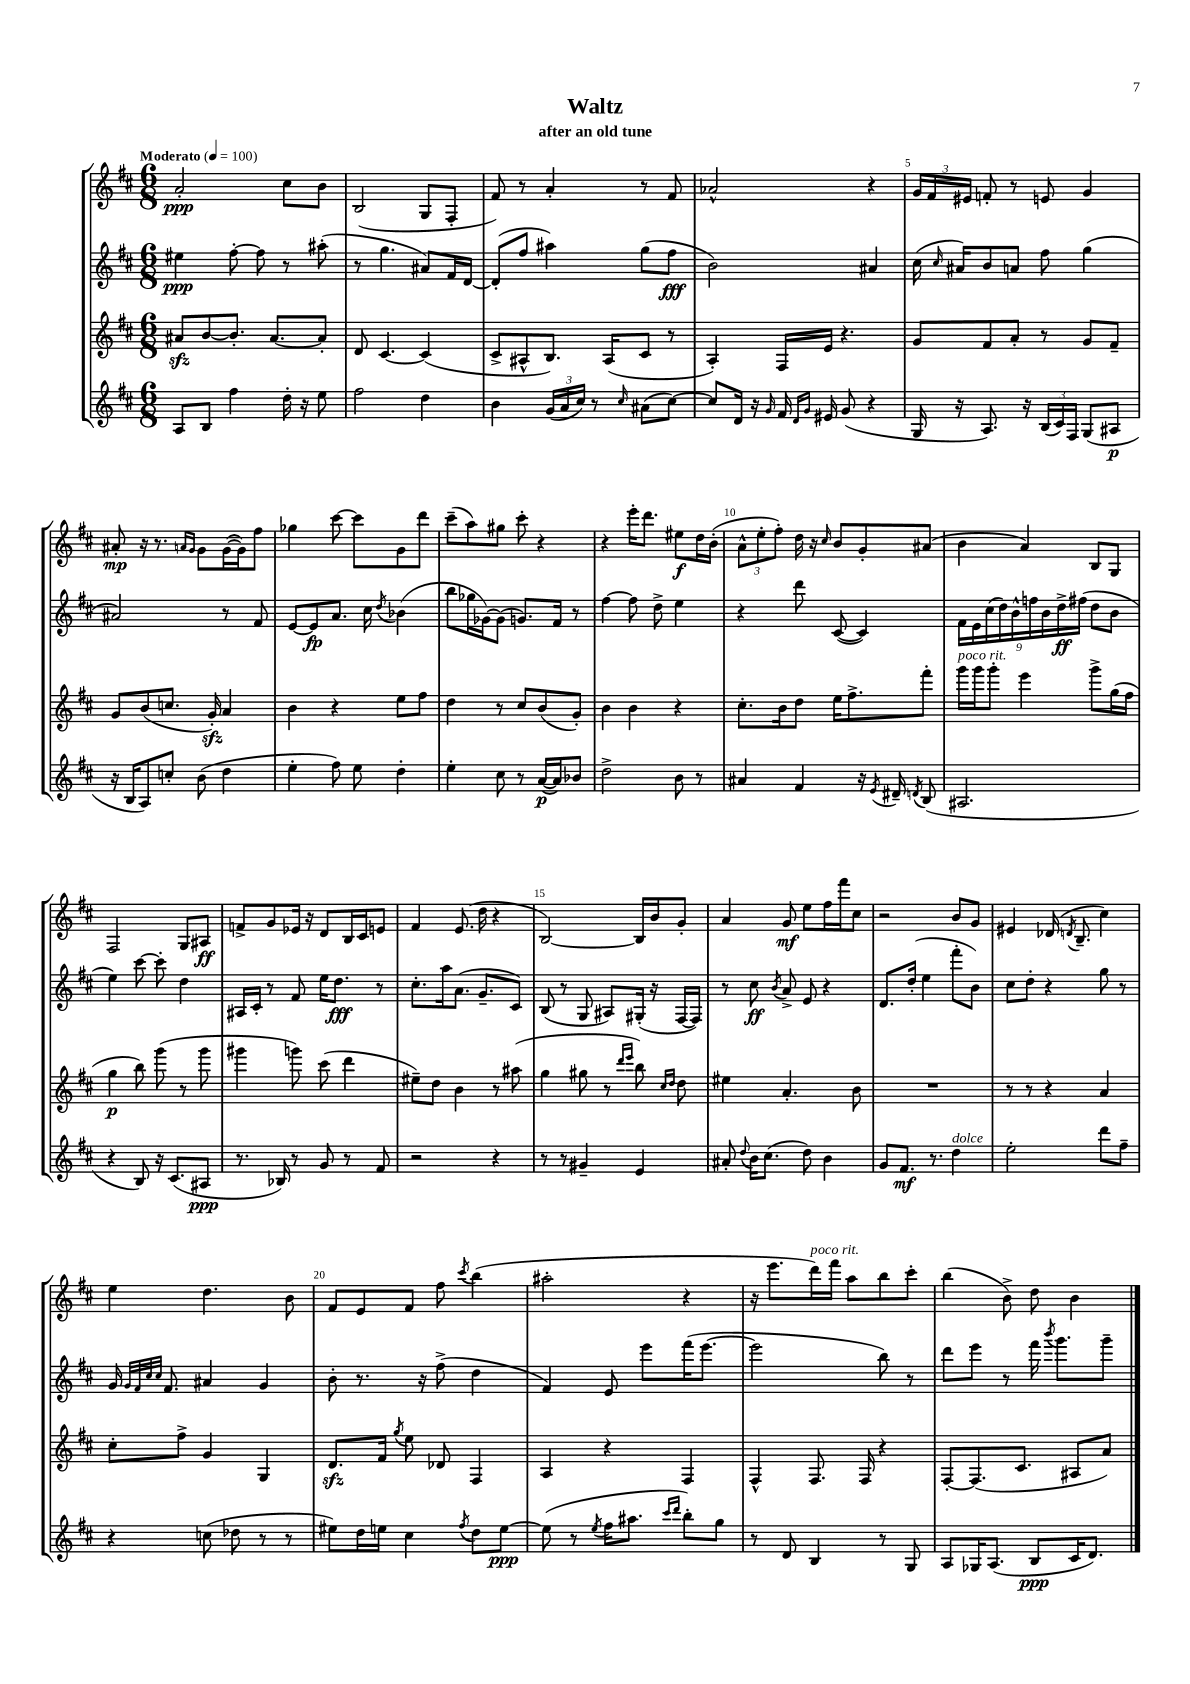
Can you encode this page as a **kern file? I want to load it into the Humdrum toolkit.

**kern	**kern	**kern	**kern
*staff4	*staff3	*staff2	*staff1
*clefG2	*clefG2	*clefG2	*clefG2
*k[f#c#]	*k[f#c#]	*k[f#c#]	*k[f#c#]
*M6/8	*M6/8	*M6/8	*M6/8
*MM100	*MM100	*MM100	*MM100
8A/L	8a#/L	4ee#\	2a'/
8B/J	[8b/	.	.
4ff#\	8.b'/]J	[8ff#'\	.
.	.	8ff#\]	.
.	[8.a#/L	.	.
16dd'\	.	8r	8cc#\L
16r	.	.	.
8ee\	8a#'/]J	(8aa#'\	8b\J
=	=	=	=
2ff#\	8d/	8r	(2B/
.	[4.c#/	4.gg\	.
4dd\	(4c#/]	8a#/L)	8G/L
.	.	16f#/L	8F#'/J
.	.	[16d/JJ	.
=	=	=	=
4b\	8c#^/L	(8d'/]L	8f#/)
.	8A#^^/	8ff#/J	8r
(24g/LL	8.B/J)	4aa#\)	4a'/
24a/	.	.	.
24cc#/JJ)	.	.	.
8r	.	.	.
.	(16A#/LK	.	.
16qqcc#/	.	.	.
(8a#\L	8c#/J	(8gg\L	8r
[8cc#\J)	8r	8ff#\J	8f#/
=	=	=	=
8cc#/]L	4A'/)	2b\)	2a-^^/
16d/Jk	.	.	.
16r	.	.	.
16qqg/	.	.	.
16f#/	16F#/LL	.	.
16qqd/LL	.	.	.
16qqg/JJ	.	.	.
16e#/	16e/JJ	.	.
(8g/	4.r	.	.
4r	.	4a#/	4r
=	=	=	=
16G/	8g/L	(16cc#\	24g/LL
.	.	.	24f#/
.	.	16qqcc#/	.
16r	.	16a#/LK)	.
.	.	.	24e#/JJ
8.A/)	8f#/	8b/	8f'/
.	8a'/J	8a/J	8r
16r	.	.	.
(24B/LL	8r	8ff#\	8e/
24c#/)	.	.	.
24F#/JJ	.	.	.
(8G/L	8g/L	(4gg\	4g/
8A#/J	8f#~/J	.	.
=	=	=	=
16r	8g/L	2a#/)	8a#'/
16B/LK	.	.	.
8A/)	(8b/	.	16r
.	.	.	8.r
8cc'/J	8.cc/J	.	.
.	.	.	16qqa/LL
.	.	.	16qqg/JJ
(8b\	.	.	8g\L
.	16g'/)	.	.
4dd\	4a/	8r	([16g\L
.	.	.	16g\]J)
.	.	8f#/	8ff#\J
=	=	=	=
4ee'\	4b\	[8e/L	4gg-\
.	.	8e/]	.
8ff#\)	4r	8.a/J	[8ccc#\
8ee\	.	.	8ccc#\]L
.	.	16cc#\	.
.	.	8qdd/	.
4dd'\	8ee\L	(4b-\	8g\
.	8ff#\J	.	8ddd\J
=	=	=	=
4ee'\	4dd\	8bb\L	(8ccc#~\L
.	.	16gg-\L	8aa\)
.	.	[16g-\J)	.
8cc#\	8r	(8g-\]J	8gg#\J
8r	8cc#/L	8.g/L)	8ccc#'\
([16a/LL	(8b/	.	4r
16a/]J)	.	16f#/Jk	.
8b-/J	8g'/J)	8r	.
=	=	=	=
2dd^\	4b\	[4ff#\	4r
.	4b\	8ff#\]	16eee'\LK
.	.	.	8.ddd\J
.	.	8dd^\	.
8b\	4r	4ee\	8ee#\L
8r	.	.	16dd\L
.	.	.	(16b'\JJ
=	=	=	=
4a#/	8.cc#'\L	4r	12a^^\L
.	.	.	12ee'\
.	.	.	12ff#'\J)
.	16b\k	.	.
4f#/	8dd\J	8ddd\	16dd\
.	.	.	16r
.	.	.	16qqcc#/
.	16ee\LK	([8c#/	8b/L
.	8.ff#^\	.	.
16r	.	4c#/])	8g'/
8qe/	.	.	.
16d#~/	.	.	.
8qd/	.	.	.
(8B/	8fff#'\J	.	(8a#/J
=	=	=	=
2.A#/	16ggg\LL	18f#\LL	4b\
.	.	18e\	.
.	16ggg\J	.	.
.	.	(18cc#\	.
.	8ggg'\J	.	.
.	.	18dd\)	.
.	.	18b^^\	.
.	4eee\	.	4a/)
.	.	18ff\	.
.	.	18b\	.
.	.	18dd^\	.
.	.	(18ff#\JJ	.
.	8ggg^\L	8dd\L	8B/L
.	(16gg\L	8b\J	8G/J
.	16ff#\JJ	.	.
=	=	=	=
4r	4gg\	4ee\)	2F#/
8B/)	8bb\)	[8ccc#\	.
16r	(8ggg\	8ccc#'\]	.
(8.c#/L	.	.	.
.	8r	4dd\	8G/L
8A#/J	8ggg\	.	8A#/J
=	=	=	=
8.r	4ggg#\	16A#/LL	8f^/L
.	.	16c#'/JJ	.
.	.	8r	8g/
16B-/)	.	.	.
8r	8ggg\)	8f#/	16e-/Jk
.	.	.	16r
8g/	(8ccc#\	16ee\LK	8d/L
.	.	8.dd\J	.
8r	4ddd\	.	16B/L
.	.	.	16c#/J
8f#/	.	8r	8e/J
=	=	=	=
2r	8ee#~\L)	8.cc#'\L	4f#/
.	8dd\J	.	.
.	.	16aa\k	.
.	4b\	(8.a\J	(8.e/
.	.	8.g~/L	16dd\
4r	8r	.	4r
.	(8aa#\	8c#/J)	.
=	=	=	=
8r	4gg\	(8B/	[2B/)
8r	.	8r	.
4g#~/	8gg#\	8G/	.
.	8r	8A#/L)	.
.	16qqddd/LL	.	.
.	16qqeee/JJ	.	.
4e/	8bb\)	(16G#'/Jk	16B/]LL
.	.	16r	16b/J
.	16qqcc#/LL	.	.
.	16qqdd/JJ	.	.
.	8dd\	[16F#/LL	8g'/J
.	.	16F#/]JJ)	.
=	=	=	=
8a#'/	4ee#\	8r	4a/
8qqdd/	.	.	.
16b\LK	.	8cc#\	.
(8.cc#\J	.	.	.
.	.	8qb/	.
.	4.a'/	8a^/	8g/
8dd\)	.	8e/	8ee\L
4b\	.	4r	16ff#\L
.	.	.	16fff#\J
.	8b\	.	8cc#\J
=	=	=	=
8g/L	2.r	8.d/L	2r
8.f#/J	.	.	.
.	.	(16dd'/Jk	.
.	.	4ee\	.
8.r	.	.	.
4dd\	.	8fff#'\L	8b/L
.	.	8b\J)	8g/J
=	=	=	=
2ee'\	8r	8cc#\L	4e#/
.	8r	8dd'\J	.
.	4r	4r	(16d-/
.	.	.	8qd/
.	.	.	8.B~/
8ddd\L	4a/	8gg\	4cc#\)
8ff#~\J	.	8r	.
=	=	=	=
4r	8cc#'\L	16g/	4ee\
.	.	32qqg/LLL	.
.	.	32qqf#/	.
.	.	32qqcc#/	.
.	.	32qqcc#/JJJ	.
.	.	8.f#/	.
.	8ff#^\J	.	.
(8cc\	4g/	4a#/	4.dd\
8dd-\	.	.	.
8r	4G/	4g/	.
8r	.	.	8b\
=	=	=	=
8ee#\L)	8.d/L	8b'\	8f#/L
16dd\L	.	8.r	8e/
16ee\JJ	16f#/Jk	.	.
.	8qgg/	.	.
4cc#\	8ee\	.	8f#/J
.	.	16r	.
.	8d-/	(8ff#^\	8ff#\
8qff#/	.	.	8qccc#/
8dd\L	4F#/	4dd\	(4bb\
[8ee\J	.	.	.
=	=	=	=
(8ee\]	4A/	4f#/)	2aa#'\
8r	.	.	.
8qee/	.	.	.
16ff#\LK	4r	8e/	.
8.aa#\J	.	.	.
.	.	8eee\L	.
16qqccc#/LL	.	.	.
16qqddd/JJ	.	.	.
8bb'\L)	4F#/	(16fff#\K	4r
.	.	[8.eee\J	.
8gg\J	.	.	.
=	=	=	=
8r	4F#^^/	2eee\]	16r
.	.	.	8.eee\L
8d/	.	.	.
4B/	8.F#/	.	16ddd\L)
.	.	.	16fff#\JJ
.	.	.	8aa\L
.	16F#/	.	.
8r	4r	8bb\)	8bb\
8G/	.	8r	8ccc#'\J
=	=	=	=
8A/L	[8F#'/L	8ddd\L	(4bb\
16G-/K	(8.F#/]	8eee\J	.
(8.A/J	.	.	.
.	.	8r	8b^\)
.	8.c#/J	.	.
8B/L	.	16fff#\	8dd\
.	.	8qbbb/	.
.	.	8.ggg\L	.
16c#/K	8A#/L	.	4b\
8.d/J)	.	.	.
.	8a/J)	8ggg~\J	.
==	==	==	==
*-	*-	*-	*-
